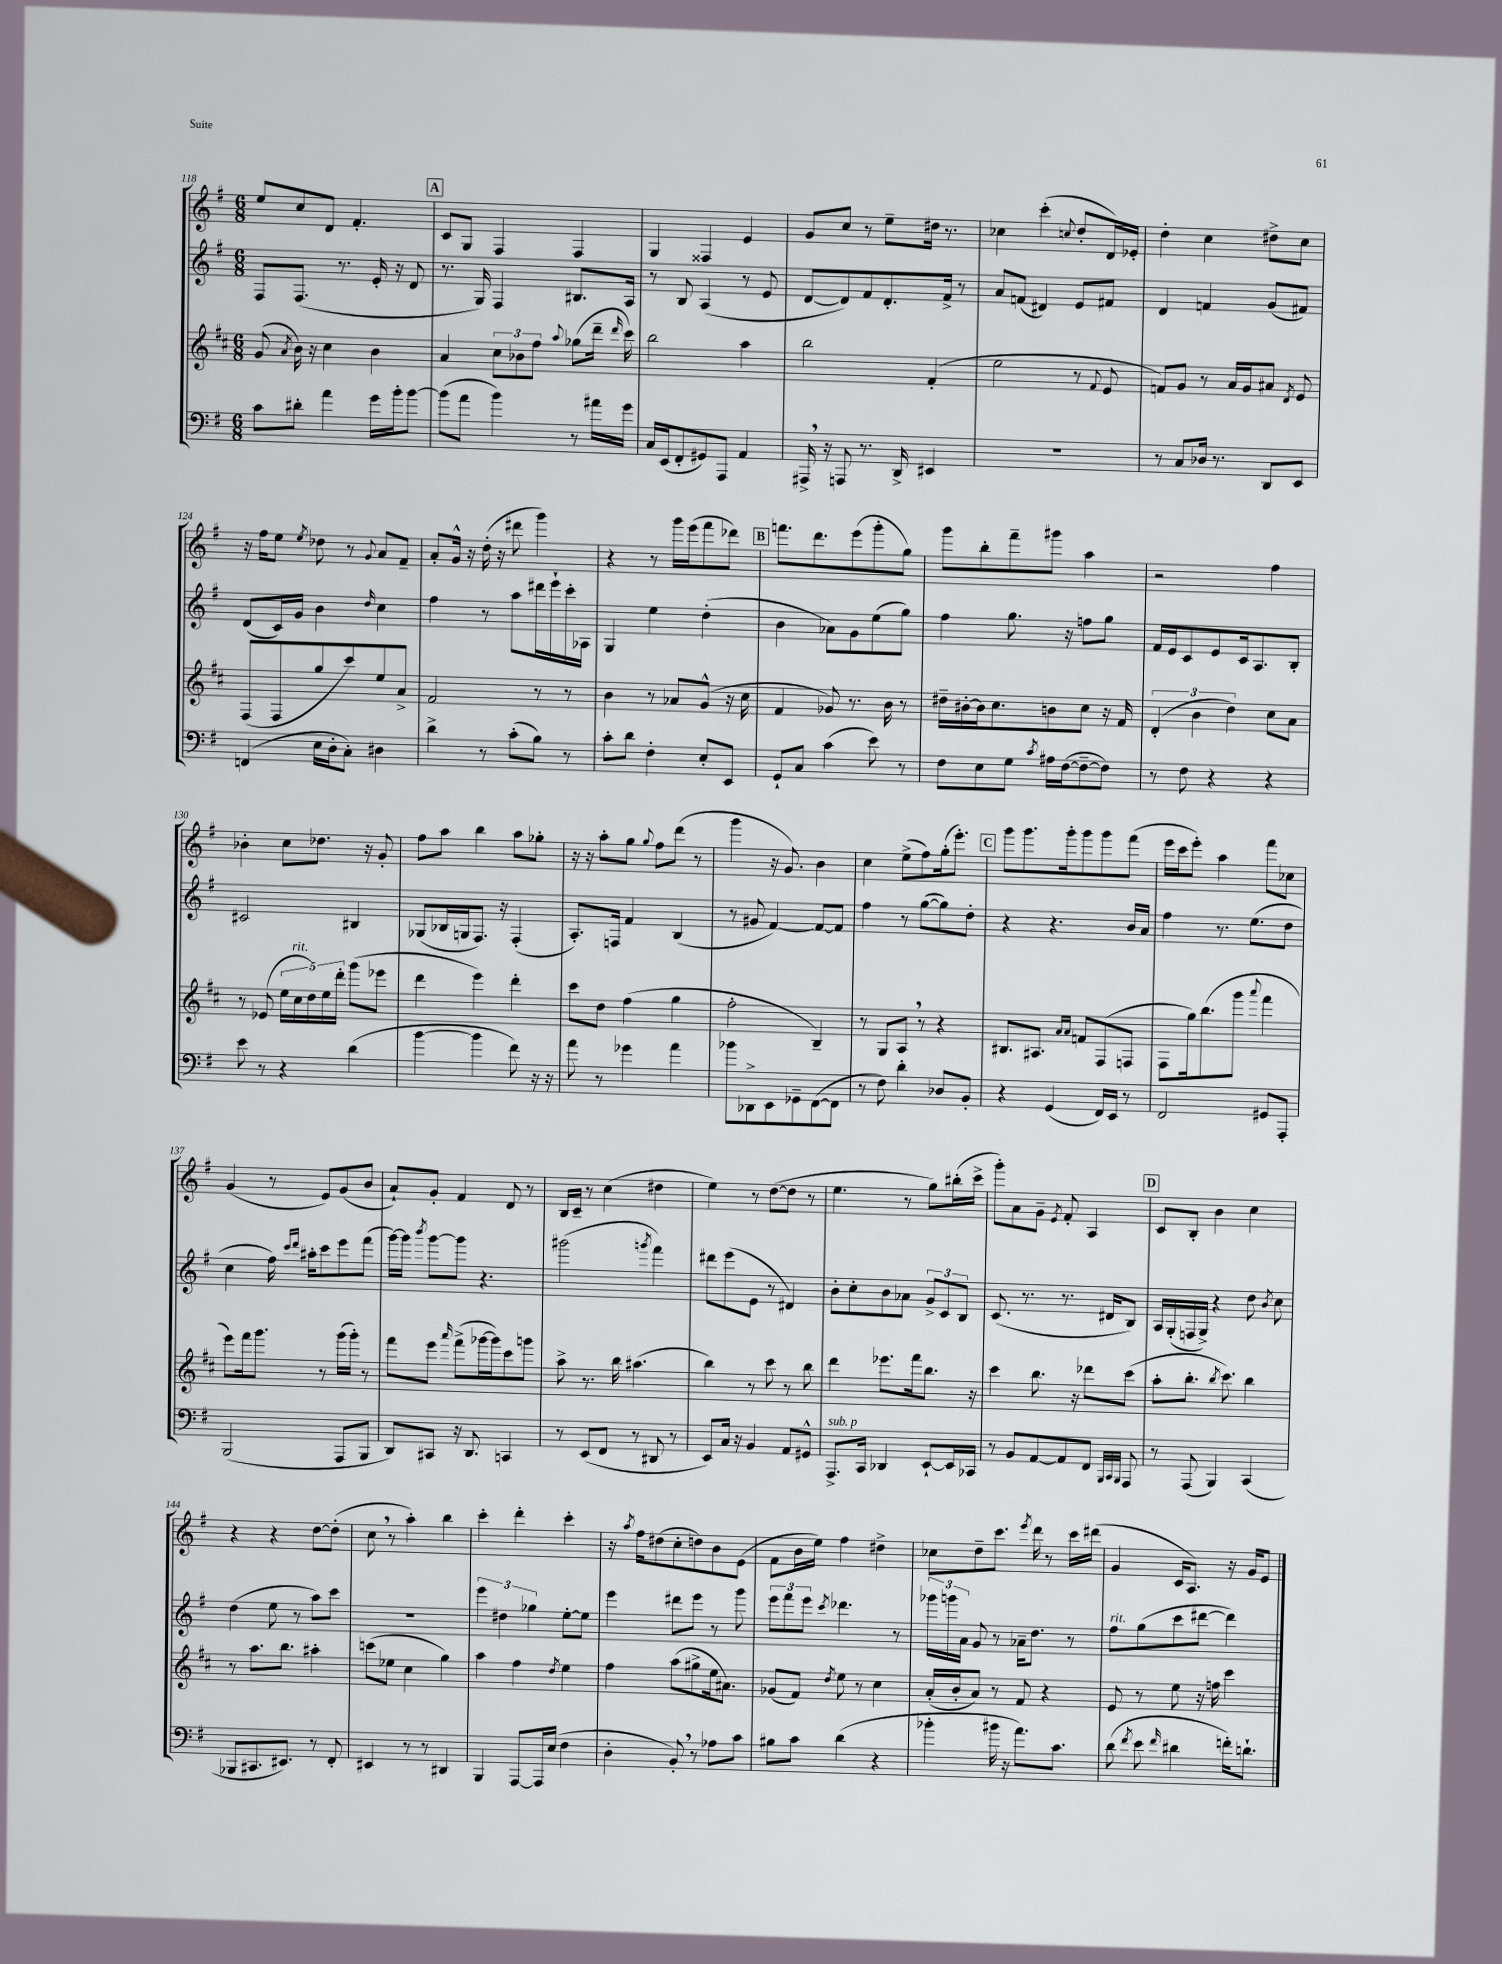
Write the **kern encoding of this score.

**kern	**kern	**kern	**kern
*part4	*part3	*part2	*part1
*staff4	*staff3	*staff2	*staff1
*clefF4	*clefG2	*clefG2	*clefG2
*k[f#]	*k[f#c#]	*k[f#]	*k[f#]
*M6/8	*M6/8	*M6/8	*M6/8
=118	=118	=118	=118
8c\L	(8g/	8F#/L	8ee/L
.	8qa/	.	.
8d#X'\J	16b\)	(8.F#/J	8cc/
.	16r	.	.
4a\	4cc#\	.	8d/J
.	.	8.r	.
.	.	.	4.f#'/
16g\LL	4b\	16e'/	.
16b'\J	.	16r	.
[8b\J	.	8d/	.
!!LO:REH:place=s1:t=A
=119	=119	=119	=119
(8b\L]	4a/	8.r	8c/L
8a\J	.	.	8G/J
.	.	16G/)	.
4b\)	12cc#\L	4F#/	4F#/
.	12b-X\	.	.
.	12ff#\J	.	.
.	8qqaa/	.	.
8r	(8gg-X\L	8.B#X/L	4F#/
16a#X\LL	16ddd~\Jk	.	.
.	16qqddd/	.	.
16g\JJ	16ccc#\)	16A/Jk	.
=120	=120	=120	=120
16C/LL	2bb\	8r	4G/
(16EE/J	.	.	.
8FF#'/	.	8B/	.
8GG#X/)	.	(4A/	4F##X/
8AAA/J	.	.	.
4AA/	4aa\	8r	4e/
.	.	8e/	.
=121	=121	=121	=121
16AAA#X^,/	2bb\	[8d/L	8g/L
16r	.	.	.
8AAAn/	.	8d/])	8cc/J
8.r	.	8f#/	8r
.	.	8.d'/	8ee~\L
16DD^/	.	.	.
4EE#X/	(4f#'/	.	16dd#X\Jk
.	.	16f#^/Jk	8.r
.	.	8r	.
=122	=122	=122	=122
2.r	2ee\	8a/L	4cc-X\
.	.	(8fn/J	.
.	.	4d#X/)	(4ccc'\
.	.	.	8qqccn/
.	8r	8e/L	8dd'/L
.	8qqf#/	.	.
.	8e/	8f#X/J	16d/L)
.	.	.	16e-X'/JJ
=123	=123	=123	=123
8r	8fn/L)	4d/	4dd'\
8C/L	8g/J	.	.
16D-X/Jk	8r	4fn/	4cc\
8.r	.	.	.
.	16a/LL	.	.
.	16g/J	.	.
8DD/L	8a#X/J	(8g/L	8dd#X^\L
.	8qd/	.	.
8EE/J	8e/	8f#X/J)	8cc\J
!!LO:LB:g=z
=124	=124	=124	=124
(4FFn/	(8F#/L	(8d/L	16r
.	.	.	16ff#\KL
.	8F#/	16c/L)	8ee\J
.	.	16g/JJ	.
.	.	.	8qee/
16E\LL	8gg/	4b\	8dd-X\
16D'\J	.	.	.
8C'\J)	8ccc#/)	.	8r
.	.	16qqdd/	8qqg/
4D#X\	8ee/	4cc\	8a/L
.	8a^/J	.	8f#~/J
=125	=125	=125	=125
4d^\	2f#/	4ff#\	8a'/L
.	.	.	16g^^/Jk
.	.	.	16r
8r	.	8r	(16dd'\
.	.	.	16r
(8c'\L	.	8aa\L	8ddd#X\
8B\J)	8r	16ddd#X\L	4ggg\)
.	.	16eee`\	.
8r	8r	16ccc'\	.
.	.	16A-X\JJ	.
=126	=126	=126	=126
8c'\L	4b\	4G/	4r
8d\J	.	.	.
4F#'\	8r	4ee\	8r
.	8a-X/L	.	16ggg\LL
.	.	.	(16eee\J
8E'/L	(8g^^/J	(4dd'\	8fff#\
8EE/J	16r	.	8ddd-X\J)
.	16cc#\	.	.
!!LO:REH:place=s1:t=B
=127	=127	=127	=127
8GG`/L	4f#/	4b\	8.fffn\L
8C/J	.	.	.
.	.	.	8.ddd\
(4c\	8g-X/)	8a-X\L)	.
.	8.r	8g\	(8eee\
8e\)	.	(8ee\	8ggg'\
.	16b\	.	.
8r	8r	8gg\J)	8gg\J)
=128	=128	=128	=128
8F#\L	16dd#X~\LL	4ff#\	8ggg\L
.	[16b#X'\	.	.
8E\	16b#\J]	.	8bb'\
.	8.cc#\	.	.
8G\J	.	8.gg\	8fff#~\
8qc/	.	.	.
16A#X\LL	8bn\	.	8ggg#X\J
([16F#\J	.	16r	.
8F#~\_	8cc#\J	8ffn\L	4aa\
8F#\J])	16r	8gg\J	.
.	16f#/	.	.
=129	=129	=129	=129
8r	(6d'/	16f#/LL	2r
.	.	16e/J	.
8F#\	.	8c/	.
.	6b\	.	.
4r	.	8e/	.
.	6dd\)	.	.
.	.	16c/k	.
.	.	8.A/	.
4r	8cc#\L	.	4ff#\
.	8a\J	8B'/J	.
!!LO:LB:g=z
=130	=130	=130	=130
8e\	8r	2c#X/	4b-X'\
8r	(8e-X/	.	.
4r	20ee\LL	.	8cc\L
!	!LO:TX:a:i:t=rit.	!	!
.	20cc#\	.	.
.	20dd\)	.	.
.	.	.	8.dd-X\J
.	20ee\	.	.
.	20ddd'\JJ	.	.
(4d\	(8ggg\L	4B#X/	.
.	.	.	16r
.	8eee-X\J	.	8g'/
=131	=131	=131	=131
[4b\	4ddd\	(8G-X/L	8ff#\L
.	.	16B-X/L	8aa\J
.	.	16Gn/J	.
4b\]	4eee\)	8.F#/J)	4bb\
.	.	16r	.
8f#\)	4ddd'\	(4F#'/	8aa\L
16r	.	.	8gg-X'\J
16r	.	.	.
=132	=132	=132	=132
8a\	8ccc#\L	8.A'/L)	16r
.	.	.	16r
8r	8dd\J	.	8aa'\L
.	.	16Fn/Jk	.
4g-X\	(4ff#\	4f#/	8gg\J
.	.	.	8qqgg/
.	.	.	8ff#\L
4a\	4gg\	(4B/	(8ddd\J
.	.	.	8r
=133	=133	=133	=133
8b-X\L	2ff#'\	8r	4ggg\
8DD-X^\	.	8g#X/	.
8EE\	.	[4f#/)	16r
.	.	.	8.g/)
8GG-X~\	.	.	.
([8FF#\	4B~/)	8f#/L_	4b\
8FF#\J]	.	8f#/J]	.
=134	=134	=134	=134
8r	8r	4ff#\	4cc\
8F#\)	8G/L	.	.
4d'\	8A,/J	8r	(8ee^\L
.	8r	([8gg\L	8ff#\)
8D-X/L	4r	8gg\])	(16gg'\k
.	.	.	8.eee'\J)
8BB'/J	.	8dd'\J	.
!!LO:REH:place=s1:t=C
=135	=135	=135	=135
4r	8.B#X/L	4r	8ggg\L
.	.	.	8.ggg\
.	8.A#X/J	.	.
(4GG/	.	4.r	.
.	.	.	16ggg'\k
.	16qqa/LL	.	.
.	16qqa/JJ	.	.
.	8fn/L	.	8ggg\
16FF#/LL)	(8F#/	.	8ggg\
16EE/JJ	.	.	.
8r	8Fn/J	16b/LL	(8fff#\J
.	.	16a/JJ	.
=136	=136	=136	=136
2FF#/	8F#\L	4ff#\	16eee\LL
.	.	.	16ccc\J
.	16gg\k)	.	8eee'\J)
.	(8.bb\	.	.
.	.	8.r	4aa\
.	8ggg\J	.	.
.	.	(8.ee\L	.
.	8qqaaa/	.	.
8GG#X/L	4fff#\	.	8fff#\L
8AAA'/J	.	8dd\J	8cc-X\J
!!LO:LB:g=z
=137	=137	=137	=137
(2BBB/	8eee\L)	4cc\	(4g/
.	16fff#\k	.	.
.	8.ggg\J	.	.
.	.	16ff#\)	8r
.	.	16qqccc/LL	.
.	.	16qqddd/JJ	.
.	.	16aa#X'\KL	.
.	8r	8ccc\	8e/L)
8AAA/L	(16ggg\LL	8eee\	(8g/
.	16ggg'\JJ)	.	.
8BBB/J	8r	(8fff#\J	8b/J
=138	=138	=138	=138
8DD/L)	8fff#\L	[16ggg\LL)	8a`/L)
.	.	16ggg\JJ]	.
.	.	8qbbb/	.
8CC#X/J	8eee\J	[8ggg\L	8g'/J
.	16qqaaa/	.	.
16r	(8fff#^\L	8ggg\J]	4f#/
8.DD/	.	.	.
.	[16ggg-X\L	4.r	.
.	16ggg-\J])	.	.
4CCn/	8ccc#\	.	8d/
.	8gggn\J	.	8r
=139	=139	=139	=139
8r	8aa^\	(2ggg#X\	16B/LL
.	.	.	16c~/JJ
(8EE/L	8.r	.	8r
8FF#/J	.	.	(4cc\
.	16bb\	.	.
8r	(4.aa#X\	.	.
.	.	8qgggn/	.
8DD#X/	.	4fff#\)	4dd#X\
8r	.	.	.
=140	=140	=140	=140
8EE/L)	4bb\)	8ddd#X\L	4ee\)
16C/Jk	.	(8eee\	.
16r	.	.	.
4BB/	8r	8e\J	8r
.	8ccc#\	8r	([8dd\L
8AA/L	8r	4d#X/)	8dd\J]
8GG#X^^/J	8bb\	.	8r
=141	=141	=141	=141
!LO:TX:a:i:t=sub. p	!	!	!
8.AAA^/L	4ddd\	8b'\L	4.ee\
.	.	8cc'\	.
16CC/Jk	.	.	.
4DD-X/	8.eee-X\L	8b\	.
.	.	8a-X\J	8r
.	16fff#\k	.	.
[8EE`/L	8.bb\J	12g^/L	8gg\L)
.	.	12c/	.
16EE/L]	.	.	(16bb#X'\L
.	.	12B/J	.
16CC-X/JJ	16r	.	16ccc^\JJ
=142	=142	=142	=142
8r	4ccc#\	(8.c/	8ggg'\L)
8BB/L	.	.	8a\
.	.	8.r	.
[8AA/	8.bb\	.	8g~\J
.	.	.	8qe/
8AA/]	.	8.r	8f#'/
.	16r	.	.
8FF#/J	8ddd-X\L	.	4A/
.	.	16d#X/KL	.
32qqBBB/LLL	.	.	.
32qqCC/	.	.	.
32qqBBB/JJJ	.	.	.
8AAA/	(8ccc#\J	8B/J)	.
!!LO:REH:place=s1:t=D
=143	=143	=143	=143
8r	8aa'\L	16A/LL	8c/L
.	.	(16G'/	.
(8AAA/	8.bb'\J	16Fn/	8B'/J
.	.	16G^/JJ)	.
4BBB/)	.	4r	4b\
.	8qbb/	.	.
.	8.ccc#\)	.	.
(4CC/	4bb\	8dd\	4cc\
.	.	8qb/	.
.	.	8cc\	.
!!LO:LB:g=z
=144	=144	=144	=144
8BBB-X/L	8r	(4dd\	4r
8.CC#X/	8.aa\L	.	.
.	.	8ee\	4r
8.EE#X/J)	8.bb\J	.	.
.	.	8r	.
8r	4aa#X'\	8aa\L)	[8dd\L
8FF#'/	.	8ccc\J	(8dd'\J]
=145	=145	=145	=145
4EE#X/	(8cccn\L	2.r	8cc,\
.	8ee-X\J	.	8r
8r	4cc#\	.	4aa'\)
8r	.	.	.
4DD#X/	4gg\)	.	4bb\
=146	=146	=146	=146
4BBB/	4aa\	6eee\	4ccc'\
.	.	6dd#X\	.
[8AAA/L	4ff#\	.	4ddd'\
.	.	6gg-X\	.
16AAA/L]	.	.	.
(16E/JJ	.	.	.
.	8qdd/	.	.
4F#\	4ee\	[8ee'\L	4ccc'\
.	.	8ee\J]	.
=147	=147	=147	=147
4D'\	4ff#\	4eee\	16r
.	.	.	8qaa/
.	.	.	16ff#\KL
.	.	.	(8dd#X\
8BB',/)	(8aa\L	8ddd#X\L	8cc'\
8r	8gg#X^\	8eee\J	8ddn\)
8A-X\L	16ee\k	8r	8b\
.	8.a#X\J)	.	.
8c\J	.	8ggg\	(8e\J
=148	=148	=148	=148
8B#X\L	(8g-X/L	12eee\L	8f#\L
.	.	12fff#\	.
8c\J	8f#/J)	.	16b\L
.	.	12eee\J	.
.	.	.	16ee\JJ)
.	8qdd/	8qccc/	.
(4d\	8ee\	4.ddd-X\	4ff#\
.	8r	.	.
4r	4cc#\	.	4dd#X^\
.	.	8r	.
=149	=149	=149	=149
4b-X'\	(16a'/LL	24ggg-X\LL	8cc-X\L
.	.	24gggn\	.
.	16b'/J	.	.
.	.	24a\JJ	.
.	8a/J)	8g/	8dd~\
16b#X\	8r	8r	8.ccc\J
16r	.	.	.
8.a\L)	8f#/	16a-X~\KL	.
.	.	.	8qeee/
.	.	8.dd\J	16ddd\
.	4r	.	8r
8.c\J	.	.	.
.	.	8r	16ccc\LL
.	.	.	(16ddd#X\JJ
=150	=150	=150	=150
!	!	!LO:TX:a:i:t=rit.	!
(8d\	8e/	8ff#\L	4g/
8qf#/	.	.	.
8e\	8r	(8gg\	.
16qqf#/	.	.	.
4d#X\	8ee\	8ccc\	16c/KL
.	.	.	8.A/J)
.	16r	[8ddd#X\J	.
.	16ffn\	.	.
16fn'\KL)	4ccc#\	4ddd#\])	16r
8.dn`\J	.	.	16g/KL
.	.	.	8e/J
==	==	==	==
*-	*-	*-	*-
